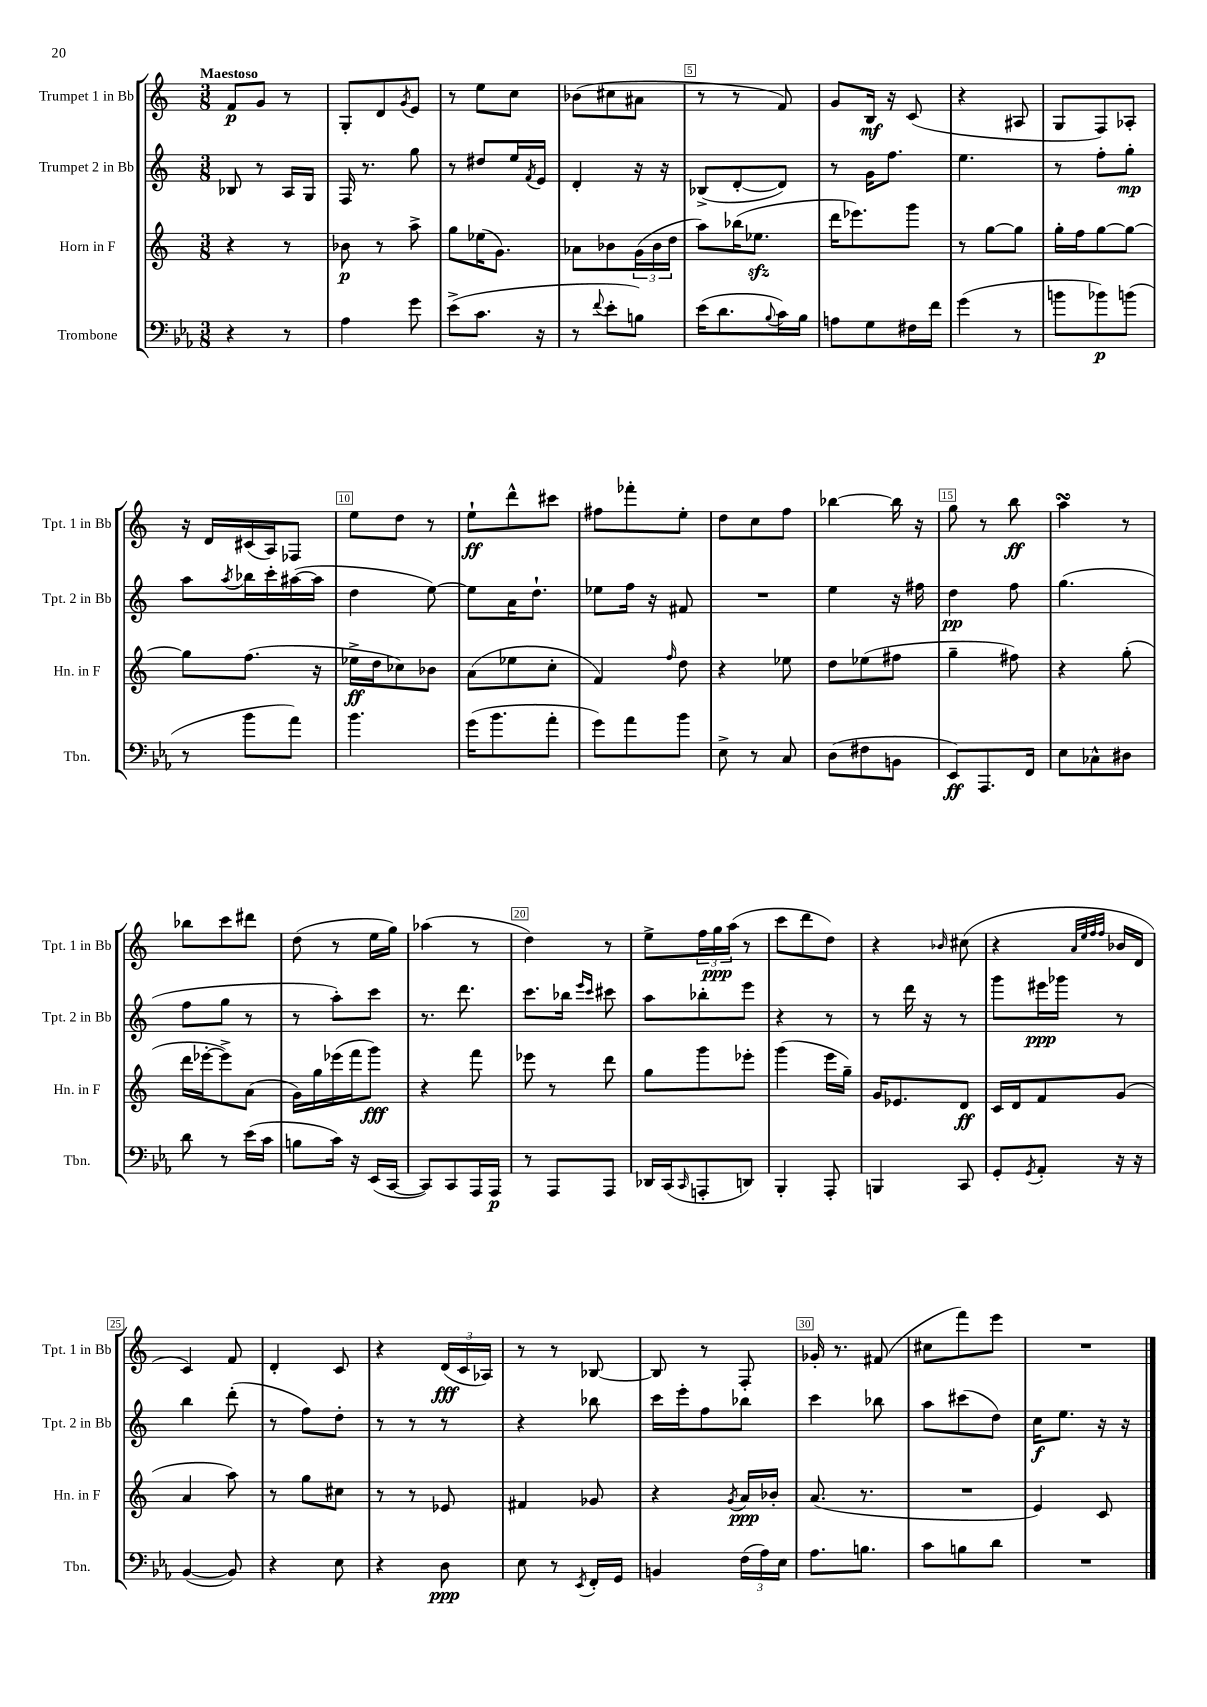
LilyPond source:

<<
\new StaffGroup <<
\new Staff = "s0" \with { instrumentName = "Trumpet 1 in Bb" shortInstrumentName = "Tpt. 1 in Bb" } {
    \clef treble \key c \major \numericTimeSignature \time 3/8 \tempo "Maestoso"
    f'8\p g'8 r8 |
    g8-. d'8 \acciaccatura { g'8 } e'8 |
    r8 e''8 c''8 |
    bes'8( cis''8 ais'8 |
    r8 r8 f'8) |
    g'8 b16\mf r16 c'8( |
    r4 ais8 |
    g8 f8) aes8-. |
    r16 d'16 cis'16( a16) fes8 |
    e''8 d''8 r8 |
    e''8-!\ff d'''8-^ cis'''8 |
    fis''8 fes'''8-. e''8-. |
    d''8 c''8 f''8 |
    bes''4~ bes''16 r16 |
    g''8 r8 b''8\ff |
    a''4\turn r8 |
    bes''8 c'''8 dis'''8 |
    d''8( r8 e''16 g''16) |
    aes''4( r8 |
    d''4) r8 |
    e''8-> \tuplet 3/2 { f''16 g''16\ppp a''16( } r8 |
    c'''8 d'''8 d''8) |
    r4 \grace { bes'16 } cis''8( |
    r4 \grace { a'32 e''32 f''32 f''32 } bes'16 d'16 |
    c'4) f'8 |
    d'4-. c'8 |
    r4 \tuplet 3/2 { d'16\fff( c'16 aes16) } |
    r8 r8 bes8~ |
    bes8 r8 f8-. |
    ges'16-. r8. fis'8( |
    cis''8 f'''8) e'''8 |
    R4. \bar "|." |
}
\new Staff = "s1" \with { instrumentName = "Trumpet 2 in Bb" shortInstrumentName = "Tpt. 2 in Bb" } {
    \clef treble \key c \major \numericTimeSignature \time 3/8
    bes8 r8 a16 g16 |
    f16 r8. g''8 |
    r8 dis''8 e''16 \acciaccatura { f'8 } e'16 |
    d'4-. r16 r16 |
    bes8->( d'8~-. d'8) |
    r8 g'16 f''8. |
    e''4. |
    r8 f''8-. g''8-.\mp |
    a''8 \acciaccatura { a''8 } bes''16 c'''16-. ais''16~( ais''16 |
    d''4 e''8~) |
    e''8 a'16 d''8.-! |
    ees''8 f''16 r16 fis'8 |
    R4. |
    e''4 r16 fis''16 |
    d''4\pp f''8 |
    g''4.( |
    f''8 g''8 r8 |
    r8 a''8-.) c'''8 |
    r8. d'''8. |
    c'''8. bes''16 \grace { e'''16 c'''16 } cis'''8 |
    a''8 bes''8-. e'''8 |
    r4 r8 |
    r8 d'''16 r16 r8 |
    g'''8 eis'''16\ppp ges'''16 r8 |
    b''4 d'''8-.( |
    r8 f''8) d''8-. |
    r8 r8 r8 |
    r4 bes''8 |
    c'''16 e'''16-. f''8 bes''8 |
    c'''4 bes''8 |
    a''8 cis'''8( d''8) |
    c''16\f e''8. r16 r16 \bar "|." |
}
\new Staff = "s2" \with { instrumentName = "Horn in F" shortInstrumentName = "Hn. in F" } {
    \clef treble \key c \major \numericTimeSignature \time 3/8
    r4 r8 |
    bes'8\p r8 a''8-> |
    g''8 ees''16( g'8.) |
    aes'8 bes'8 \tuplet 3/2 { g'16( bes'16 d''16 } |
    a''8) bes''16( ees''8.\sfz |
    d'''16 ees'''8.) g'''8 |
    r8 g''8~ g''8 |
    g''16-. f''16 g''8~ g''8~ |
    g''8 f''8.( r16 |
    ees''16->\ff d''16 ces''8) bes'8 |
    a'8( ees''8 c''8-. |
    f'4) \grace { f''16 } d''8 |
    r4 ees''8 |
    d''8 ees''8( fis''8 |
    g''4-- fis''8) |
    r4 g''8-.( |
    d'''16 ees'''16~-. ees'''8->) a'8( |
    g'16) g''16 ees'''16( f'''16 g'''8\fff) |
    r4 f'''8 |
    ees'''8 r8 d'''8 |
    g''8 g'''8 ees'''8-. |
    g'''4( e'''16 g''16--) |
    g'16 ees'8. d'8\ff |
    c'16 d'16 f'8 g'8( |
    a'4 a''8) |
    r8 g''8 cis''8 |
    r8 r8 ees'8 |
    fis'4 ges'8 |
    r4 \acciaccatura { g'8 } a'16\ppp bes'16-. |
    a'8.( r8. |
    R4. |
    e'4) c'8 \bar "|." |
}
\new Staff = "s3" \with { instrumentName = "Trombone" shortInstrumentName = "Tbn." } {
    \clef bass \key ees \major \numericTimeSignature \time 3/8
    r4 r8 |
    aes4 g'8 |
    ees'8->( c'8. r16 |
    r8 \appoggiatura { f'8 } ees'8-. b8) |
    ees'16( d'8. \appoggiatura { bes8 } c'16) bes16 |
    a8 g8 fis16 f'16 |
    g'4( r8 |
    b'8 bes'8\p) b'8( |
    r8 bes'8 aes'8) |
    bes'4. |
    g'16( bes'8. aes'8-. |
    g'8) aes'8 bes'8 |
    ees8-> r8 c8 |
    d8( fis8 b,8 |
    ees,8\ff) aes,,8. f,16 |
    ees8 ces8-^ dis8 |
    d'8 r8 ees'16( c'16 |
    b8 c'16) r16 ees,16( c,16~ |
    c,8) c,8 aes,,16 aes,,16\p |
    r8 aes,,8 aes,,8 |
    des,16 c,16( \grace { c,16 } a,,8-. d,8) |
    bes,,4-. aes,,8-. |
    b,,4 c,8 |
    g,8-. \acciaccatura { g,8 } aes,8-. r16 r16 |
    bes,4~( bes,8) |
    r4 ees8 |
    r4 d8\ppp |
    ees8 r8 \acciaccatura { ees,8 } f,16-. g,16 |
    b,4 \tuplet 3/2 { f16( aes16) ees16 } |
    aes8. b8. |
    c'8 b8 d'8 |
    R4. \bar "|." |
}
>>
>>
\layout { \context { \Score \override BarNumber.break-visibility = ##(#f #t #t) barNumberVisibility = #(every-nth-bar-number-visible 5) \override BarNumber.stencil = #(make-stencil-boxer 0.1 0.3 ly:text-interface::print) } }
